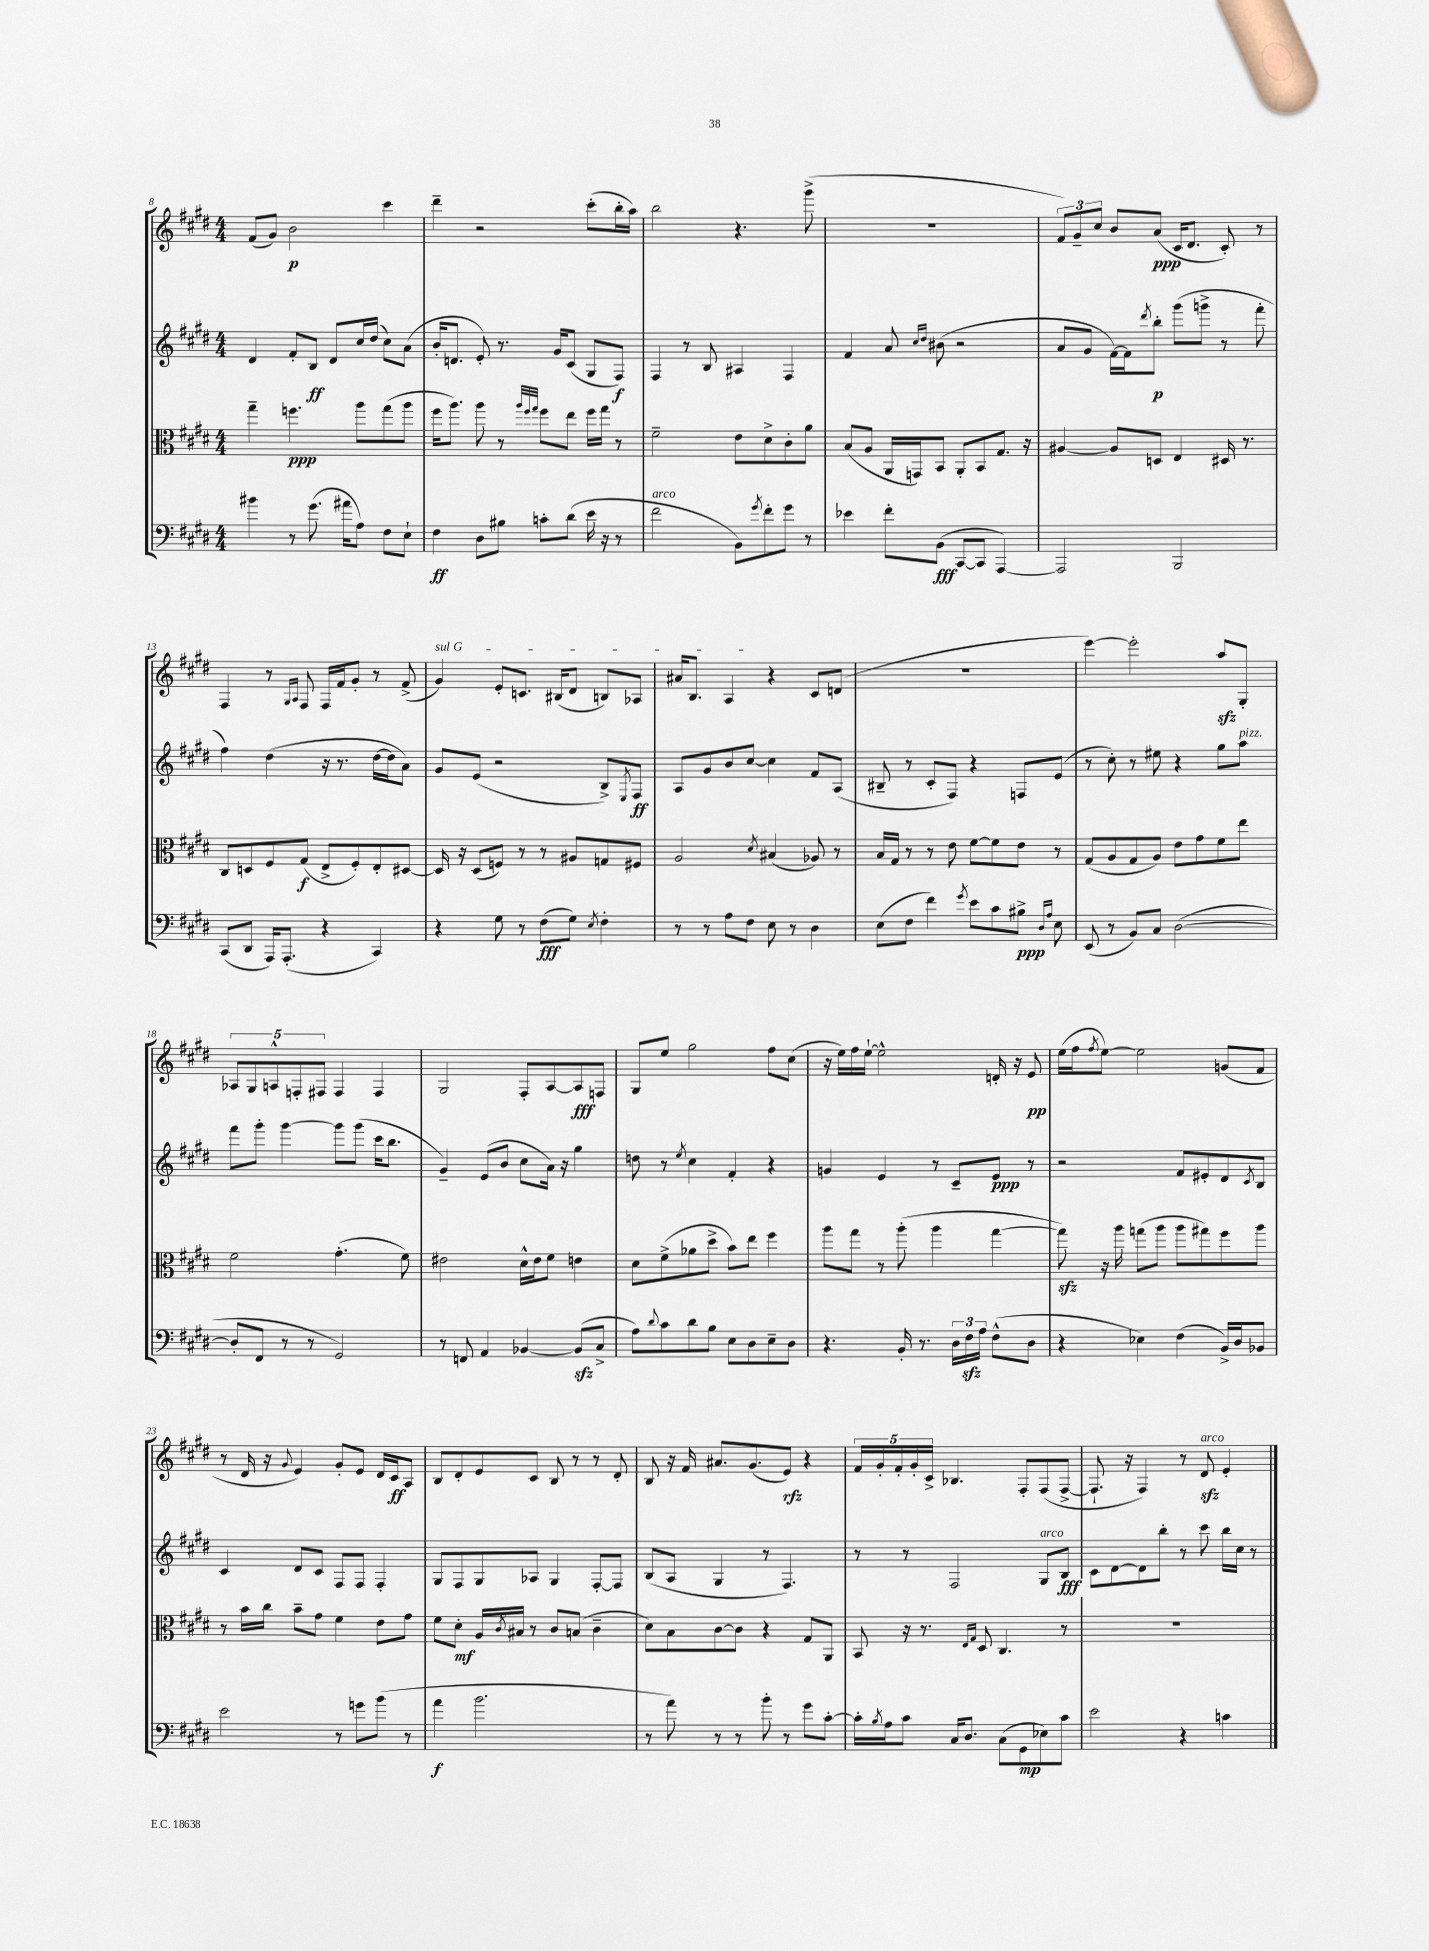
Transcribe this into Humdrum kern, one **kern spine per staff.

**kern	**kern	**kern	**kern
*staff4	*staff3	*staff2	*staff1
*clefF4	*clefC3	*clefG2	*clefG2
*k[f#c#g#d#]	*k[f#c#g#d#]	*k[f#c#g#d#]	*k[f#c#g#d#]
*M4/4	*M4/4	*M4/4	*M4/4
4b#	4gg#~	4d#	(8f#
.	.	.	8g#)
8r	4.ff	8f#'	2b
(8.g#	.	8B	.
.	.	8d#	.
16a#	.	.	.
8A)	8aa	16cc#	.
.	.	(16dd#	.
8F#	(8gg#	8cc#)	4ccc#
8E`	8aa	(8a	.
=	=	=	=
4F#	16ff#	16b'	4ddd#~
.	8.aa)	8.d	.
8D#	8aa	8e')	2r
8B#	8r	8.r	.
.	32qqaa	.	.
.	32qqff#	.	.
.	32qqgg#	.	.
8c'	8ff#	.	.
.	.	16g#	.
(8d#	8ee	(8c#	.
16e	16ff#	8G#	(8ccc#'
16r	16gg#	.	.
8r	8r	8F#)	16bb'
.	.	.	16aa)
=	=	=	=
2f#	2f#~	4F#	2bb
.	.	8r	.
.	.	8B	.
8BB)	8e	4A#	4.r
8qg#	.	.	.
8f#'	8d#^	.	.
8g#	8c#'	4F#	.
8r	8a	.	(8ggg#^
=	=	=	=
4e-	(8B	4f#	1r
.	8A	.	.
8f#'	16AA	8a	.
.	16GG)	.	.
.	.	16qqcc#	.
.	.	16qqdd#	.
(8BB	8BB	(8b#	.
[8CC#	8AA'	2r	.
8CC#]	8BB	.	.
[4AAA)	8.G#	.	.
.	16r	.	.
=	=	=	=
2AAA]	[4A#	8a	12f#)
.	.	.	12g#~
.	.	8g#	.
.	.	.	12cc#
.	8A#]	[16f#)	8b
.	.	16f#]	.
.	.	8qddd#	.
.	8D	8bb'	(8a
2BBB	4E	(8ggg#	16c#
.	.	.	8.d#
.	.	8ggg^	.
.	16D#	8r	8c#')
.	8.r	.	.
.	.	8fff#'	8r
=	=	=	=
(8CC#	8C#	4ff#)	4F#
8DD#	8D	.	.
16AAA)	8F#	(4dd#	8r
(8.AAA'	.	.	.
.	.	.	16qqG#
.	.	.	16qqA
.	(8G#	.	8F#
4r	8E^	16r	16F#
.	.	8.r	16f#
.	8F#')	.	8g#'
4CC#)	8E'	[16dd#	8r
.	.	16dd#]	.
.	[8D#	8a)	(8f#^
=	=	=	=
4r	16D#]	8g#	4g#)
.	16r	.	.
.	(8D#	(8e	.
8G#	8F)	2r	8e'
8r	8r	.	8.c
(8F#	8r	.	.
.	.	.	(16B#
8G#)	8A#	.	8d#
8qE	.	.	.
4F#'	8G	8B^)	8B)
.	.	8qE	.
.	8F#	8F#	8A-
=	=	=	=
8r	2A	8A	16a#
.	.	.	8.B
8r	.	8g#	.
8A	.	8b	4A
8F#	.	[8cc#	.
.	8qd#	.	.
8E	(4B#	4cc#]	4r
8r	.	.	.
4D#	8A-)	8f#	8c#
.	8r	(8A	(8d
=	=	=	=
(8E	16B	8B#~	1r
.	16G#	.	.
8F#	8r	8r	.
4f#)	8r	8c#'	.
.	8e	8F#)	.
8qg#	.	.	.
8e	[8f#	4r	.
8c#	8f#]	.	.
8B#^	8e	8F	.
16qqD#	.	.	.
16qqA	.	.	.
8E	8r	(8e	.
=	=	=	=
(8EE	(8G#	8r	[4eee)
8r	8A	8cc#')	.
8BB)	8G#	8r	2eee']
8C#	8A)	8ee#	.
([2D#	8e	4r	.
.	8g#	.	.
.	8f#	8gg#	8aa
.	8ee	8aa	8G#'
=	=	=	=
8D#']	2f#	8fff#	10A-
.	.	.	10G#
8FF#	.	8ggg#'	.
.	.	.	10A^^
8r	.	[4ggg#	.
.	.	.	10F'
8r	.	.	.
.	.	.	10F#
2GG#)	(4.g#'	8ggg#]	4F#
.	.	(8ggg#	.
.	.	16ccc#	4F#
.	.	8.bb	.
.	8f#)	.	.
=	=	=	=
8r	2e#	4g#~)	2G#
8FF	.	.	.
4AA	.	(8e	.
.	.	8b	.
[4BB-	16d#^^	8cc#	8F#'
.	16e#	.	.
.	8f#	16a)	[8A
.	.	16r	.
(8BB-]	4e	4gg#	8A]
8C#^	.	.	8F
=	=	=	=
8A)	8d#	8dd	8G#
8qqd#	.	.	.
8c#	(8f#^	8r	8ee
.	.	8qee	.
8d#	8a-	4cc#	2gg#
8B	8dd#^	.	.
8E	8b)	4f#'	.
8D#	8ee	.	.
8E~	4ff#	4r	8ff#
8D#	.	.	(8cc#
=	=	=	=
4.r	8aa	4g	16r
.	.	.	16ee)
.	8gg#	.	16ff#
.	.	.	[16ee`
.	8r	4e	2ee^^]
16BB'	(8aa'	.	.
8.r	.	.	.
.	4aa	8r	.
24D#	.	8c#~	.
24F#	.	.	.
24A	.	.	.
(8F#^^	[4gg#	8e	16d'
.	.	.	16r
8D#	.	8r	8e
=	=	=	=
4r	8gg#])	2r	(16ee
.	.	.	16ff#
.	.	.	8qff#
.	16r	.	[8ee)
.	16aa	.	.
4E-)	(8gg	.	2ee]
.	8aa	.	.
(4F#	8aa	8f#	.
.	8gg#)	8e#'	.
16BB^)	8ff#	8d#	(8g
16D#	.	.	.
.	.	8qc#	.
8BB-	8aa	8B	8f#
=	=	=	=
2e	8r	4c#	8r
.	16b	.	16d#
.	16cc#	.	16r
.	.	.	8qqg#
.	8b~	8d#	4e)
.	8g#	8c#	.
8r	4f#	8F#	8g#'
8g	.	8F#	8e
(8b	8e	4F#'	16d#
.	.	.	16c#
8r	8g#	.	8A
=	=	=	=
4a	8f#	8G#	8B
.	8d#'	8F#	8d#'
2.b	16A	8G#	8e
.	8qc#	.	.
.	16B#	.	.
.	8r	8A-	8c#
.	8c#	4G#	8B
.	(8B	.	8r
.	4c#~	[8F#'	8r
.	.	8F#]	8d#'
=	=	=	=
8r	8d#)	(8B	8B
8a)	8B	8A	16r
.	.	.	16f#
8r	[8c#	4G#	8.a#
8r	8c#]	.	.
.	.	.	(8.g#
8b'	4r	8r	.
8r	.	4.F#)	8e)
8g#	8G#	.	4r
[8c#'	8AA	.	.
=	=	=	=
16c#']	8BB	8r	20f#
.	.	.	20g#'
8qB	.	.	.
16A	.	.	.
.	.	.	20f#'
8c#	16r	8r	.
.	.	.	20g#'
.	8.r	.	.
.	.	.	20c#^
16C#	.	2F#	4.B-
8.D#	.	.	.
.	16qqE	.	.
.	16qqG#	.	.
.	8D#	.	.
(8C#	4.C#	.	.
8GG#	.	.	8F#'
8E-)	.	8G#	(8F#
8c#	8r	8B	[8F#^
=	=	=	=
2e	1r	8c#	8.F#`]
.	.	[8d#	.
.	.	.	16r
.	.	8d#]	4F#)
.	.	8bb'	.
4r	.	8r	8r
.	.	8ccc#	8d#
4c	.	16bb	4e'
.	.	16cc#	.
.	.	8r	.
==	==	==	==
*-	*-	*-	*-
